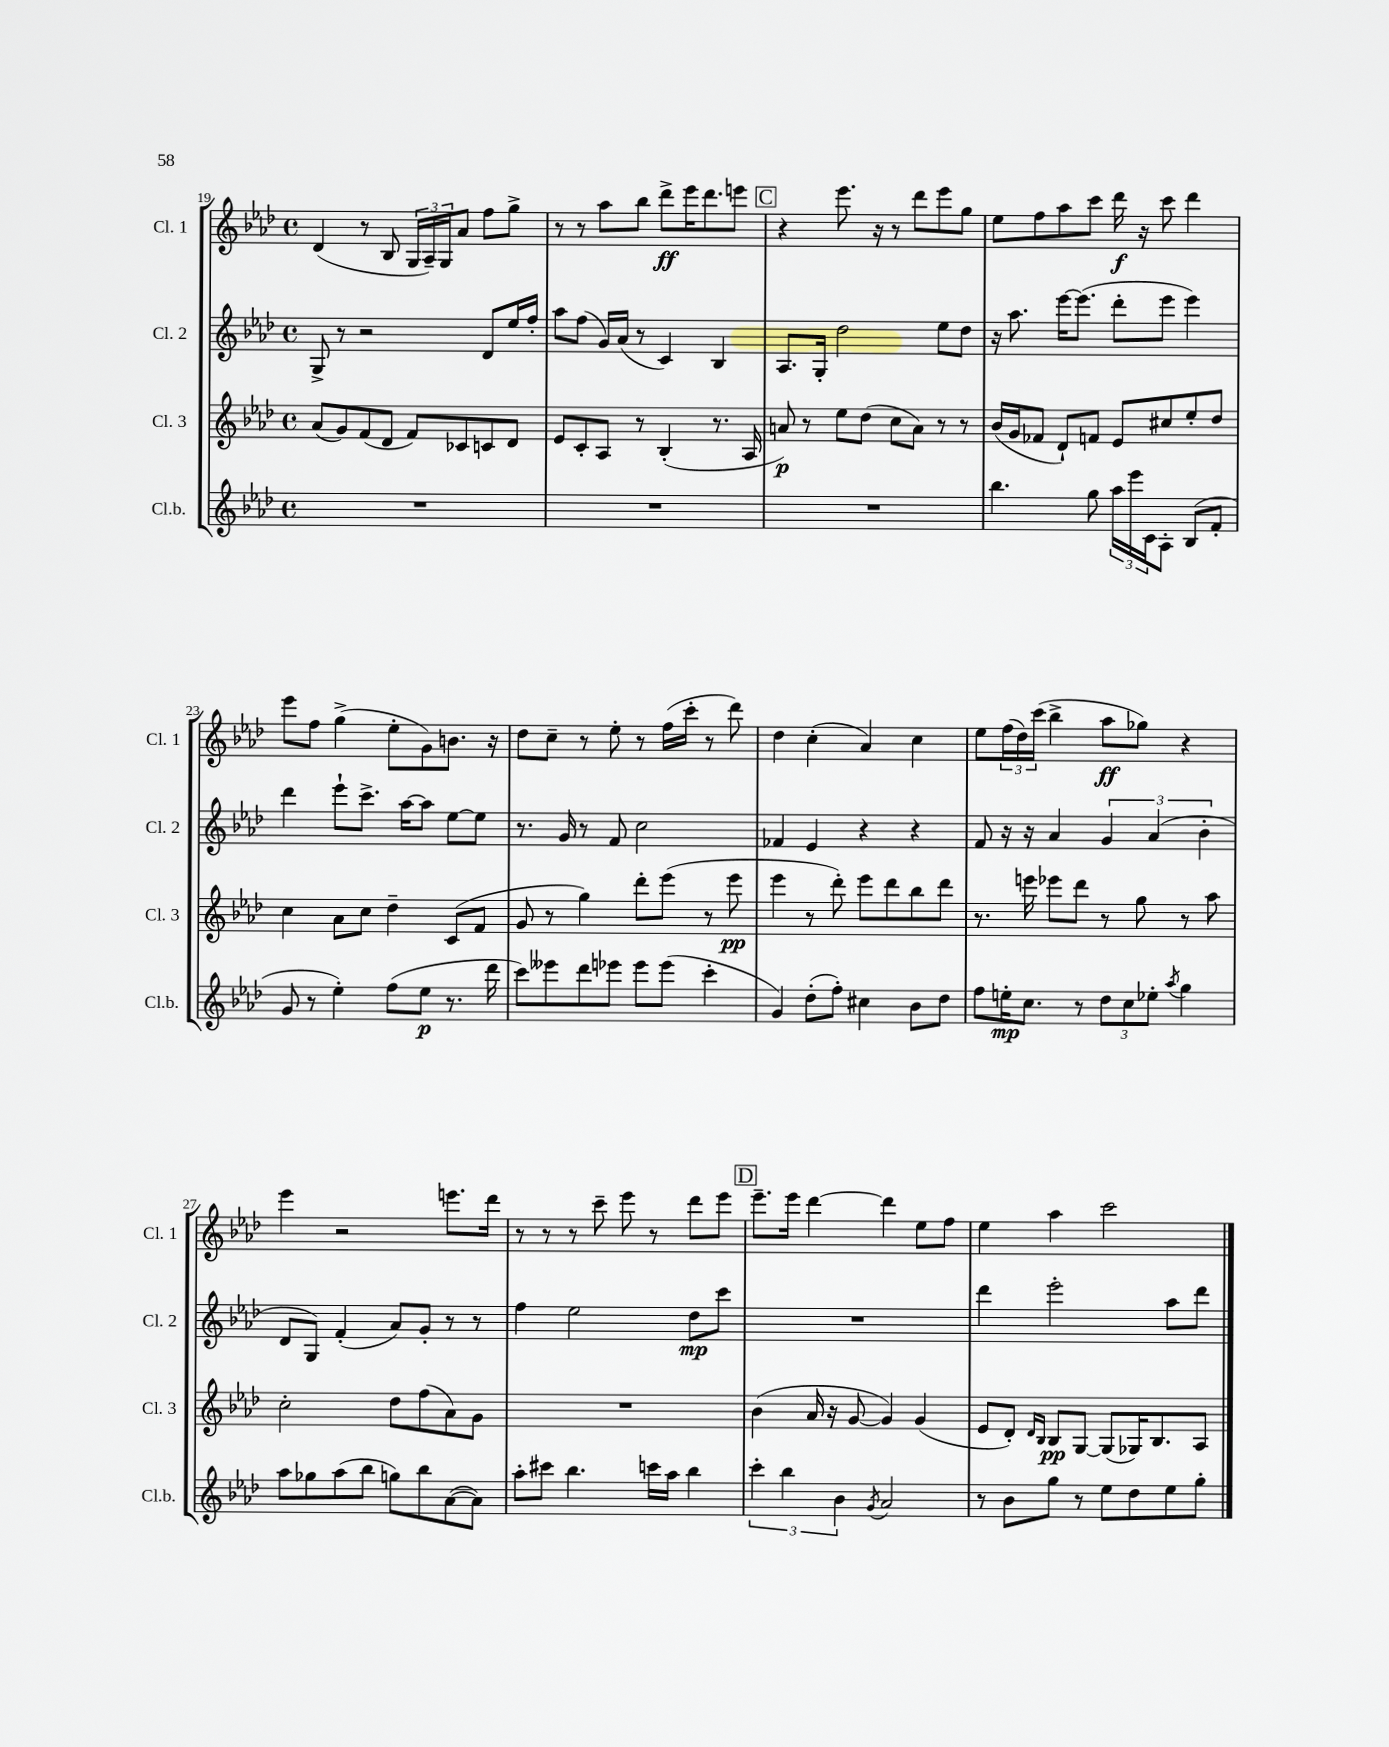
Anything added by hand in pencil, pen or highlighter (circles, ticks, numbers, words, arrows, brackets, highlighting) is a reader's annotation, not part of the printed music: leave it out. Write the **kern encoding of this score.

**kern	**kern	**kern	**kern
*staff4	*staff3	*staff2	*staff1
*clefG2	*clefG2	*clefG2	*clefG2
*k[b-e-a-d-]	*k[b-e-a-d-]	*k[b-e-a-d-]	*k[b-e-a-d-]
*M4/4	*M4/4	*M4/4	*M4/4
*met(c)	*met(c)	*met(c)	*met(c)
1r	(8a-	8G^	(4d-
.	8g)	8r	.
.	(8f	2r	8r
.	8d-	.	8B-
.	8f)	.	24G
.	.	.	24A-~)
.	.	.	24G
.	8c-	.	8a-
.	8c	8d-	8ff
.	8d-	16ee-	8gg^
.	.	16ff'	.
=	=	=	=
1r	8e-	8aa-	8r
.	8c'	(8ff	8r
.	8A-	16g)	8aa-
.	.	(16a-	.
.	8r	8r	8bb-
.	(4B-'	4c)	8ddd-^
.	.	.	16eee-
.	.	.	8.ddd-
.	8.r	4B-	.
.	.	.	8eee
.	16A-	.	.
=	=	=	=
1r	8a)	8.A-	4r
.	8r	.	.
.	.	16G'	.
.	8ee-	2dd-	8.eee-
.	(8dd-	.	.
.	.	.	16r
.	8cc	.	8r
.	8a)	.	8ddd-
.	8r	8ee-	8eee-
.	8r	8dd-	8gg
=	=	=	=
4.bb-	(16b-	16r	8ee-
.	16g	8.aa-	.
.	8f-	.	8ff
.	8d-`)	[16eee-	8aa-
.	.	(8.eee-]	.
8gg	8f	.	8ccc
24aa-	8e-	8ddd-'	16ddd-
24eee-	.	.	.
.	.	.	16r
24c	.	.	.
8A-'	8cc#	8eee-	8ccc
(8B-	8ee-'	4eee-)	4ddd-
8f'	8dd-	.	.
=	=	=	=
8g	4cc	4ddd-	8eee-
8r	.	.	8ff
4ee-')	8a-	8eee-`	(4gg^
.	8cc	8.ccc^	.
(8ff	4dd-~	.	8ee-'
.	.	[16aa-	.
8ee-	.	8aa-]	8g)
8.r	(8c	[8ee-	8.b
.	8f	8ee-]	.
16ddd-	.	.	16r
=	=	=	=
8ccc)	8g	8.r	8dd-
8eee--	8r	.	8cc~
.	.	16g	.
8ddd-	4gg)	8r	8r
8eee-	.	8f	8ee-'
8eee-	8ddd-'	2cc	8r
(8eee-	(8eee-	.	(16ff
.	.	.	16ccc'
4ccc'	8r	.	8r
.	8eee-	.	8ddd-)
=	=	=	=
4g)	4eee-	4f-	4dd-
(8dd-'	8r	4e-	(4cc'
8ff')	8ddd-')	.	.
4cc#	8eee-	4r	4a-)
.	8ddd-	.	.
8b-	8bb-	4r	4cc
8dd-	8ddd-	.	.
=	=	=	=
8ff	8.r	8f	8ee-
16ee'	.	16r	(24ff
.	.	.	24dd-)
8.cc	16eee	16r	.
.	.	.	(24ccc
.	8eee-	4a-	4bb-^
8r	8ddd-	.	.
12dd-	8r	6g	8aa-
12cc	.	.	.
.	8gg	.	8gg-)
12ee-'	.	(6a-	.
8qaa-	.	.	.
4gg	8r	.	4r
.	.	6b-'	.
.	8aa-	.	.
=	=	=	=
8aa-	2cc'	8d-	4eee-
8gg-	.	8G)	.
(8aa-	.	(4f'	2r
8bb-	.	.	.
8gg)	8dd-	8a-)	.
8bb-	(8ff	8g'	.
([8a-	8a-)	8r	8.eee
8a-])	8g	8r	.
.	.	.	16ddd-
=	=	=	=
8aa-'	1r	4ff	8r
8ccc#	.	.	8r
4.bb-	.	2ee-	8r
.	.	.	8ccc~
.	.	.	8eee-
16ccc	.	.	8r
16aa-	.	.	.
4bb-	.	8dd-	8ddd-
.	.	8ccc	8eee-
=	=	=	=
6ccc'	(4b-	1r	8.eee-~
6bb-	.	.	.
.	.	.	16eee-
.	16a-	.	[4ddd-
.	16r	.	.
6b-	.	.	.
.	[8g	.	.
8qg	.	.	.
2a-	4g])	.	4ddd-]
.	(4g	.	8ee-
.	.	.	8ff
=	=	=	=
8r	8e-	4ddd-	4ee-
8b-	8d-')	.	.
.	16qqd-	.	.
.	16qqB-	.	.
8gg	8B-	2eee-'	4aa-
8r	[8G	.	.
8ee-	(8G]	.	2ccc
8dd-	16G-)	.	.
.	8.B-	.	.
8ee-	.	8aa-	.
8gg'	8A-	8ddd-	.
==	==	==	==
*-	*-	*-	*-
